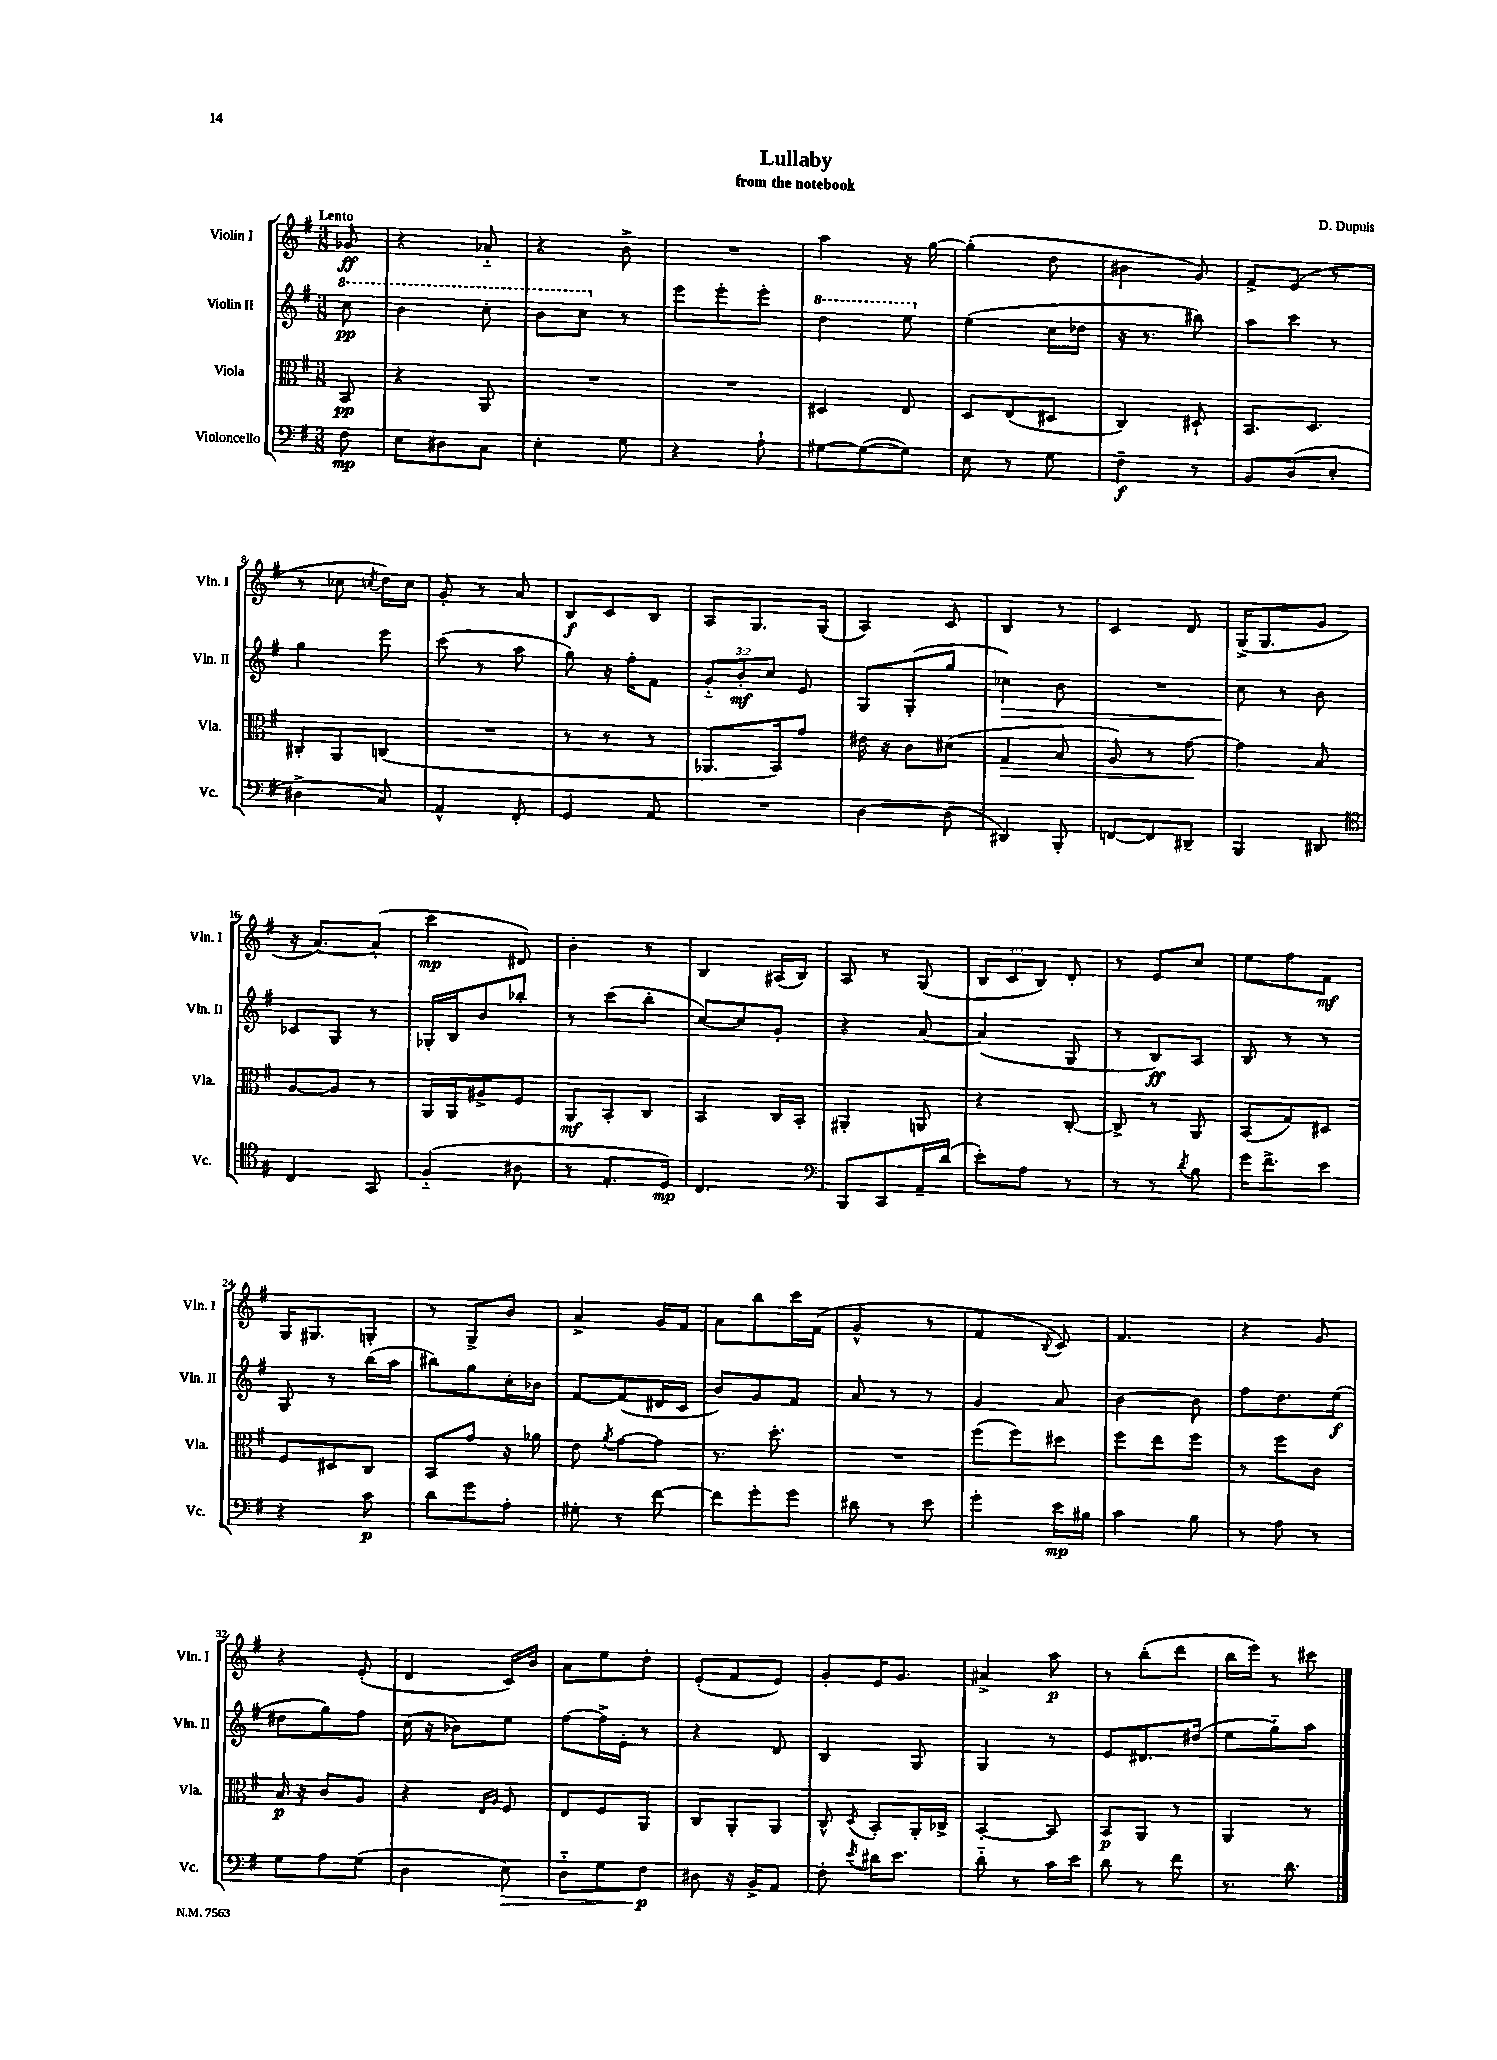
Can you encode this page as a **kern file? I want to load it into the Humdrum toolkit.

**kern	**kern	**kern	**kern
*staff4	*staff3	*staff2	*staff1
*clefF4	*clefC3	*clefG2	*clefG2
*k[f#]	*k[f#]	*k[f#]	*k[f#]
*M3/8	*M3/8	*M3/8	*M3/8
8F#	8BB	8ccc	8g-
=	=	=	=
8E	4r	4bb	4r
8D#	.	.	.
8C	8AA	8ccc'	8a-'~
=	=	=	=
4E'	4.r	8bb	4r
.	.	8ccc	.
8G	.	8r	8b^
=	=	=	=
4r	4.r	8eee	4.r
.	.	8eee'	.
8A`	.	8eee'	.
=	=	=	=
[8G#	4D#	4ddd	4aa
(8G#_	.	.	.
8G#])	8E	8eee	16r
.	.	.	[16gg
=	=	=	=
8E	8D	(4ee	(4gg']
8r	(8E	.	.
8G	8D#	16cc	8dd
.	.	16dd-	.
=	=	=	=
4F#~	4C)	16r	4b#
.	.	8.r	.
8r	8D#`	8bb#)	8g)
=	=	=	=
8BB	8.BB	8aa	8f#^
(8D	.	8ccc	(8e
.	8.D	.	.
8E'	.	8r	8r
=	=	=	=
4D#^	8C#'	4gg	8r
.	8AA	.	8cc-
.	.	.	8qcc
8C)	(8C	8eee	16dd)
.	.	.	16cc
=	=	=	=
4AA^^	4.r	(8ccc	8g'
.	.	8r	8r
8FF#'	.	8aa	8a
=	=	=	=
4GG	8r	8gg)	8B
.	8r	16r	8c
.	.	16ff#'	.
8AA	8r	8f#	8B
=	=	=	=
4.r	8.AA-	12g'~	8A
.	.	12b'	.
.	.	.	8.G
.	.	12cc	.
.	16BB)	.	.
.	8g	8e	.
.	.	.	(16G
=	=	=	=
[4D	16e#	8G	4A)
.	16r	.	.
.	8c	(8G'	.
(8D]	(8d#	8gg	8c
=	=	=	=
4DD#)	4G	4cc-)	4B
8BBB'	8B	8b	8r
=	=	=	=
[8FF	8A)	4.r	4c
8FF]	8r	.	.
8DD#~	[8g	.	8d
=	=	=	=
4BBB	4g]	8cc	(16G^
.	.	.	8.G
.	.	8r	.
8DD#	8B	8b	8g
=	=	=	=
*clefC4	*	*	*
4C	[8A	8c-	16r
.	.	.	[8.a)
.	8A]	8G	.
8GG	8r	8r	(8a']
=	=	=	=
(4F#'~	16AA	16G-'	4ccc
.	16AA	16B	.
.	8A#^	8b	.
8A#	8F#	8bb-'	8d#)
=	=	=	=
8r	8AA	8r	4b'
8.E'	8BB'	(8ccc	.
.	8C	8bb'	8r
16D)	.	.	.
=	=	=	=
4.C	4BB	[8cc)	4B
.	.	8cc]	.
.	16C	8g'	(16A#
.	16BB'	.	16B)
=	=	=	=
*clefF4	*	*	*
8BBB	4AA#'	4r	8A
8CC	.	.	8r
16AA~	8AA	[8a	(8G
(16d	.	.	.
=	=	=	=
8e')	4r	(4a]	12B
.	.	.	12c
8A	.	.	.
.	.	.	12B)
8r	[8C'	8G	8d'
=	=	=	=
8r	8C^]	8r	8r
8r	8r	8B)	8e
8qd	.	.	.
8B	8AA	8A	8cc
=	=	=	=
16g	(8BB	8B	8ee
8.f#^	.	.	.
.	8G)	8r	8ff#
8e	8D#	8r	8f#
=	=	=	=
4r	8F#	8G	16G
.	.	.	8.G#
.	8D#	8r	.
8c	8C	(16bb	8G'
.	.	16aa	.
=	=	=	=
8d	8BB	8bb#)	8r
8g	8g	8gg	8G^
8A'	16r	16cc'	8b
.	16a-	16b-	.
=	=	=	=
8G#'	8e	[8f#	4a^
.	8qa	.	.
8r	[8g	(8f#]	.
[8f#	8g]	16d#	16g
.	.	16c	16f#
=	=	=	=
8f#]	8.r	8b)	8a
8g'	.	8g	8bb
.	8.dd'	.	.
8g	.	8f#	16ccc
.	.	.	(16f#
=	=	=	=
8d#	4.r	8a	4g^^
8r	.	8r	.
8e	.	8r	8r
=	=	=	=
4g'	(8ff#	4g	4f#
.	8ff#)	.	.
.	.	.	8qqB
16e	8dd#	8a	8c)
16B#	.	.	.
=	=	=	=
4c	8ff#	[4b	4.f#
.	8ee	.	.
8B	8ff#	8b]	.
=	=	=	=
8r	8r	8ff#	4r
8A	8ff#	8.dd	.
8r	8c	.	8g
.	.	(16ee	.
=	=	=	=
8G	16B	8dd#	4r
.	16r	.	.
8A	8c	8gg)	.
(8G	8A	8ff#	(8e'
=	=	=	=
4D	4r	(16cc	4d
.	.	16r	.
.	.	8b-)	.
.	16qqE	.	.
.	16qqA	.	.
8E)	8F#	8ee	16c)
.	.	.	16b
=	=	=	=
8D'~	8E	[8ff#	8a
8G	8F#	16ff#^]	8ee
.	.	16e'	.
8F#	8AA	8r	8dd'
=	=	=	=
8D#	8C	4r	(8e'
16r	8AA'	.	8f#
16BB^	.	.	.
8AA	8AA	8d	8e)
=	=	=	=
8F#'	8C^^	4B	8g'
8qe	8qD	.	.
16d#	8BB'	.	16e
8.e	.	.	8.g
.	16AA'	8G	.
.	16C-^	.	.
=	=	=	=
8d'~	[4BB'	4G	4a#^
8r	.	.	.
16c	8BB]	8r	8aa
16e	.	.	.
=	=	=	=
8d	8BB	8e	8r
8r	8AA	8.d#	(8bb'
8f#	8r	.	8ddd
.	.	(16dd#	.
=	=	=	=
8.r	4AA	8ee	16bb
.	.	.	16eee)
.	.	8gg'~)	8r
8.d	.	.	.
.	8r	8aa	8ccc#
==	==	==	==
*-	*-	*-	*-
